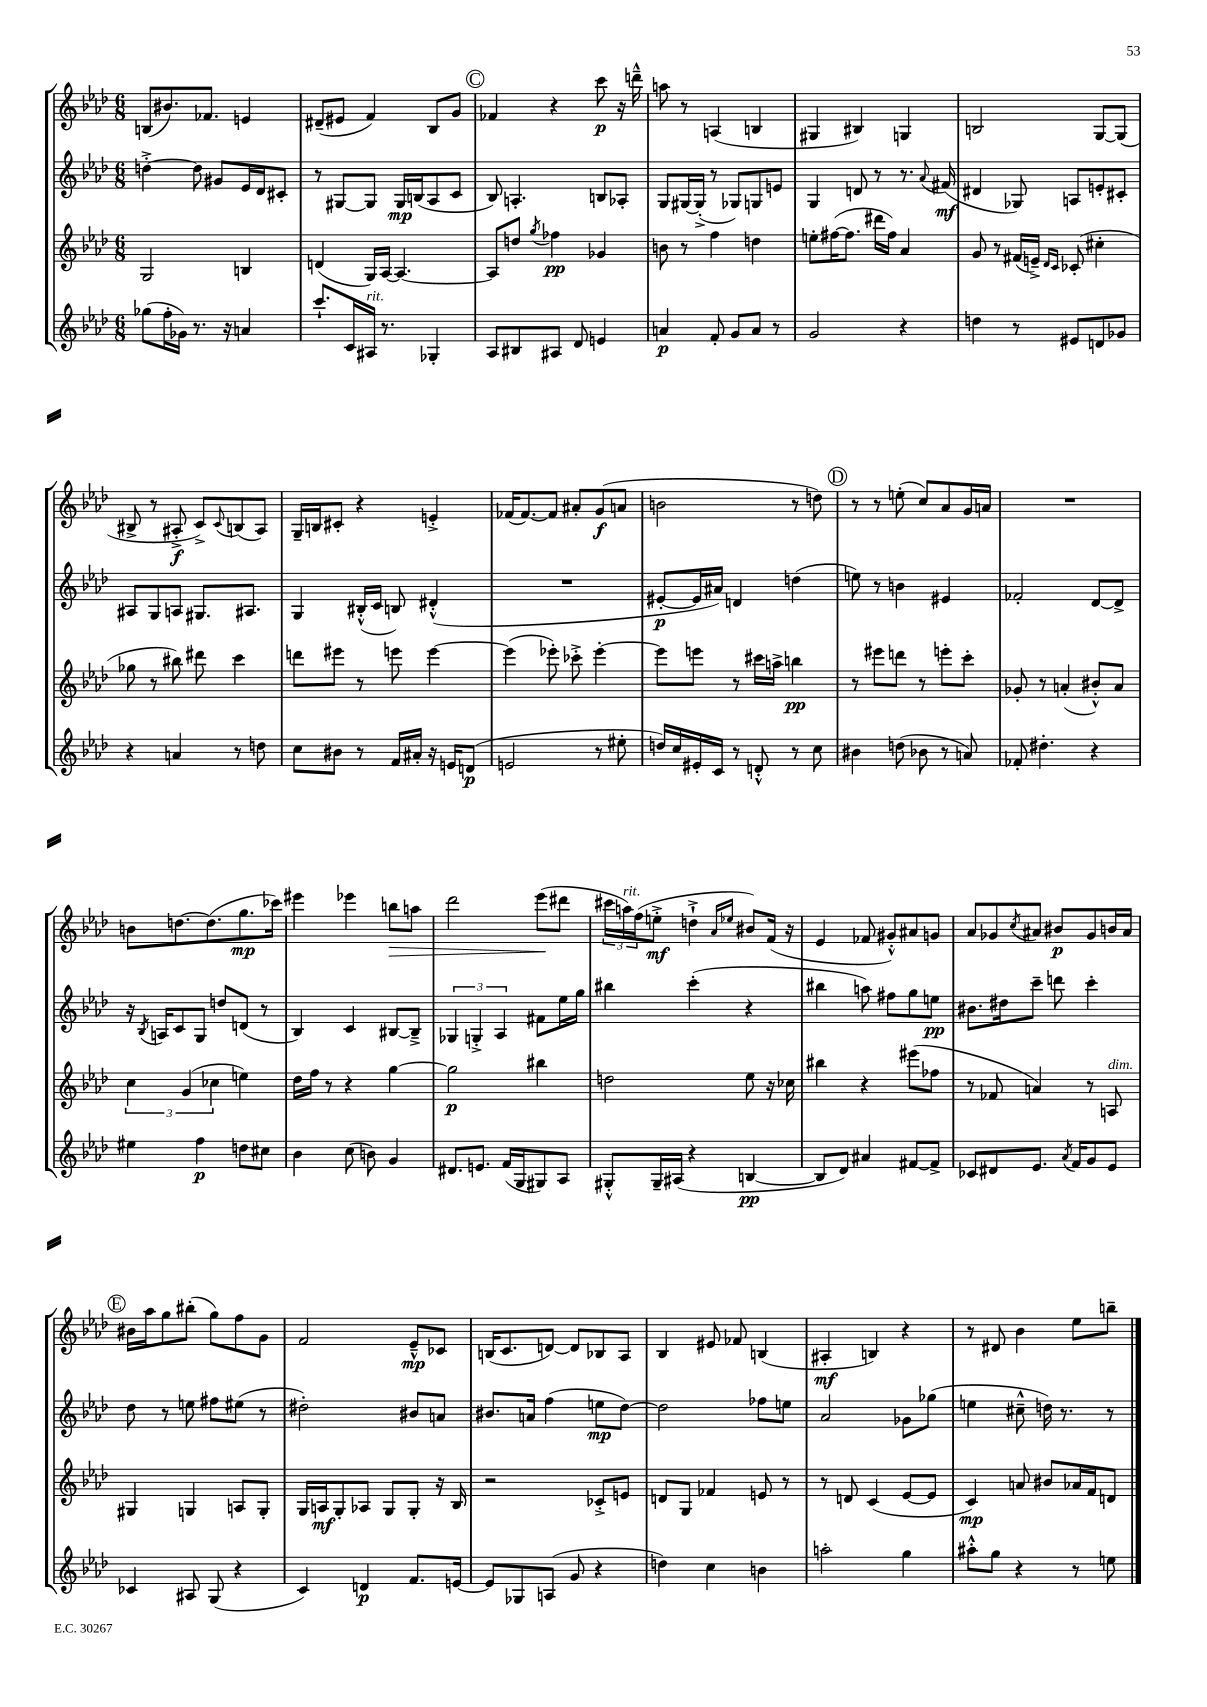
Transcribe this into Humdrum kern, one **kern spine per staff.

**kern	**kern	**kern	**kern
*staff4	*staff3	*staff2	*staff1
*clefG2	*clefG2	*clefG2	*clefG2
*k[b-e-a-d-]	*k[b-e-a-d-]	*k[b-e-a-d-]	*k[b-e-a-d-]
*M6/8	*M6/8	*M6/8	*M6/8
(8gg-\L	2G/	[4dd'^\	(8B/L
16ff'\L	.	.	8.b#/)
16g-\JJ)	.	.	.
8.r	.	8dd\]	.
.	.	.	8.f-/J
.	.	8g#/L	.
16r	.	.	.
4a/	4B/	16e-/L	4e/
.	.	16d-/J	.
.	.	8c#'/J	.
=	=	=	=
8.ccc`/L	(4d/	8r	(8d#~/L
.	.	[8G#/L	8e#/J
16c/L	.	.	.
16A#/JJ	16G/LL)	8G#/]J	4f/)
8.r	[16A-/JJ	.	.
.	4.A-/_	16G#/LL	.
.	.	(16B/J	.
4G-'/	.	8A-/	8B-/L
.	.	8c/J	8g/J
=	=	=	=
8A-/L	8A-/]L	8B-/)	4f-/
8B#/	8dd/J	4.A'/	.
.	8qgg/	.	.
8A#/J	4ff-\	.	4r
8d-/	.	.	.
4e/	4g-/	8B/L	8ccc\
.	.	8A-'/J	16r
.	.	.	16ddd~^^\
=	=	=	=
4a/	8b\	8G/L	8aa\
.	8r	[16G#/L	8r
.	.	(16G#'^/]JJ	.
8f'/	4ff\	8r	(4A/
8g/L	.	8G-/L)	.
8a/J	4dd\	8G/	4B/
8r	.	8e/J	.
=	=	=	=
2g/	8ee'\L	4G/	4G#/
.	([16ff#\K	.	.
.	8.ff#\]J	.	.
.	.	8d/	4B#/)
.	16ddd#\LL	8r	.
.	16ff#\JJ)	.	.
4r	4a-/	8.r	4G/
.	.	8qqa-/	.
.	.	(16f#/	.
=	=	=	=
4dd\	8g/	4d#/	2B/
.	8r	.	.
8r	(16f#/LL	8G-/)	.
.	16e~^/JJ)	.	.
.	16qqd-/LL	.	.
.	16qqc/JJ	.	.
8e#/L	(8c-'/	8A/L	.
8d/	4cc#'\	8e'/	[8G/L
8g-/J	.	8c#'/J	(8G/]J
=	=	=	=
4r	8gg-\	8A#/L	8B#^/
.	8r	8G/	8r
4a/	8bb#\)	8A/J	8A#'^/
.	8ddd#\	8.G#/L	8c^/L)
.	.	.	8qqc/
8r	4ccc\	.	(8B/
.	.	8.A#/J	.
8dd\	.	.	8A#/J)
=	=	=	=
8cc\L	8ddd\L	4G/	16G~/LL
.	.	.	16B/J
8b#\J	8eee#\J	.	8c#'/J
8r	8r	(16B#'^^/LL	4r
.	.	16c/JJ	.
16f/LL	8eee\	8B/)	.
16a#'/JJ	.	.	.
16r	[4eee\	(4d#'^^/	4e'^/
16e/LK	.	.	.
(8d/J	.	.	.
=	=	=	=
2e/	(4eee\]	2.r	(16f-/LK
.	.	.	[8.f-/)
.	8eee-'\)	.	8f-/]J
.	8ccc-'^\	.	8a#'/L
8r	[4eee-'\	.	(8g/
8ee#'\	.	.	8a/J
=	=	=	=
16dd/LL)	8eee-\]L	[8e#'/L	2b\
16cc/	.	.	.
16e#'/	8eee\J	16e#/]L	.
16c/JJ	.	16a#/JJ)	.
8r	8r	4d/	.
8d'^^/	16ccc#\LL	.	.
.	16aa^\JJ	.	.
8r	4bb\	(4dd\	8r
8cc\	.	.	8dd\)
=	=	=	=
4b#\	8r	8ee\)	8r
.	8eee#\L	8r	8r
(8dd\	8ddd\J	4b\	(8ee'\
8b-\	8r	.	8cc/L)
8r	8eee'\L	4e#/	8a-/
8a/)	8ccc'\J	.	16g/L
.	.	.	16a/JJ
=	=	=	=
8f-'/	8g-'/	2f-'/	2.r
4.dd#'\	8r	.	.
.	(4a'/	.	.
4r	8b#'^^/L)	[8d-/L	.
.	8a/J	8d-^/]J	.
=	=	=	=
4ee#\	6cc\	16r	8b\L
.	.	8qB-/	.
.	.	16A/LK	.
.	.	8c/	[8.dd\
.	(6g/	.	.
4ff\	.	8G/J	.
.	.	.	(8.dd\]
.	6cc-\	.	.
.	.	8dd/L	.
8dd\L	4ee\)	(8d/J	8.gg\
8cc#\J	.	8r	.
.	.	.	16ccc-\Jk)
=	=	=	=
4b-\	16dd-\LL	4B-/)	4eee#\
.	16ff\JJ	.	.
.	8r	.	.
(8cc\	4r	4c/	4eee-\
8b\)	.	.	.
4g/	[4gg\	[8B#/L	8bb\L
.	.	8B#~^/]J	8aa\J
=	=	=	=
8.d#/L	2gg\]	6G-/	2ddd-\
.	.	6G'^/	.
8.e/J	.	.	.
.	.	6A-/	.
(16f/LL	.	.	.
16G/J	.	.	.
8G#/)	4bb#\	8f#\L	(8eee-\L
8A-/J	.	16ee-\L	8ddd#\J
.	.	16gg\JJ	.
=	=	=	=
8G#'^^/L	2dd\	4bb#\	24ccc#\LL
.	.	.	24aa\)
.	.	.	(24ff\J
16G#~/L	.	.	8ee'^\J
(16A#/JJ	.	.	.
4r	.	(4ccc'\	4dd`^\
.	.	.	16qqa-/LL
.	.	.	16qqee-/JJ
[4B/	8ee-\	4r	8b#/L)
.	16r	.	(16f/Jk
.	16cc-\	.	16r
=	=	=	=
8B/]L	4bb#\	4bb#\	4e-/
8d-/J)	.	.	.
4a#/	4r	8aa\)	8f-/
.	.	8ff#\L	8g#'^^/L)
[8f#/L	(8eee#\L	8gg\	8a#/
8f#^/]J	8ff-\J	8ee\J	8g/J
=	=	=	=
8c-/L	8r	8.b#\L	8a-/L
8d#/	8f-/	.	8g-/
.	.	16dd#\k	.
.	.	.	8qcc/
8.e-/J	4a/)	8ccc~\J	8a#/J
.	.	8ddd\	8b#/L
8qa-/	.	.	.
16f/LK	.	.	.
8g/	8r	4ccc'\	8g-/
8e-/J	8A/	.	16b/L
.	.	.	16a#/JJ
=	=	=	=
4c-/	4G#/	8dd-\	16b#\LL
.	.	.	16aa-\J
.	.	8r	8gg\
8A#/	4G/	8ee\	(8bb#'\J
(8G/	.	8ff#\L	8gg\L)
4r	8A/L	(8ee#\J	8ff\
.	8G'/J	8r	8g\J
=	=	=	=
4c/)	16G/LL	2dd#'\)	2f/
.	16A/J	.	.
.	8G'/	.	.
4d/	8A-/J	.	.
.	8G/L	.	.
8.f/L	8G'/J	8b#/L	8e-~^^/L
.	16r	8a/J	8c-/J
[16e/Jk	16B-/	.	.
=	=	=	=
8e/]L	2r	8.b#/L	(16B/LK
.	.	.	8.c/
8G-/	.	.	.
.	.	16a/Jk	.
(8A/J	.	(4ff\	[8d/J)
8g/	.	.	8d/]L
4r	8c-'^/L	8ee\L	8B-/
.	8e/J	[8dd-\J)	8A-/J
=	=	=	=
4dd\)	8d/L	2dd-\]	4B-/
.	8G/J	.	.
4cc\	4f-/	.	8e#/
.	.	.	8f-/
4b\	8e/	8ff-\L	(4B/
.	8r	8ee\J	.
=	=	=	=
2aa'\	8r	2a-/	4A#'/
.	8d/	.	.
.	(4c/	.	4B/)
4gg\	[8e-/L	8g-\L	4r
.	8e-/]J	(8gg-\J	.
=	=	=	=
8aa#'^^\L	4c/)	4ee\	8r
8gg\J	.	.	8d#/
4r	8a/	8cc#~^^\	4b-\
.	8b#/L	16dd\)	.
.	.	8.r	.
8r	16a-/L	.	8ee-\L
.	16f/J	.	.
8ee\	8d/J	8r	8bb~\J
==	==	==	==
*-	*-	*-	*-
